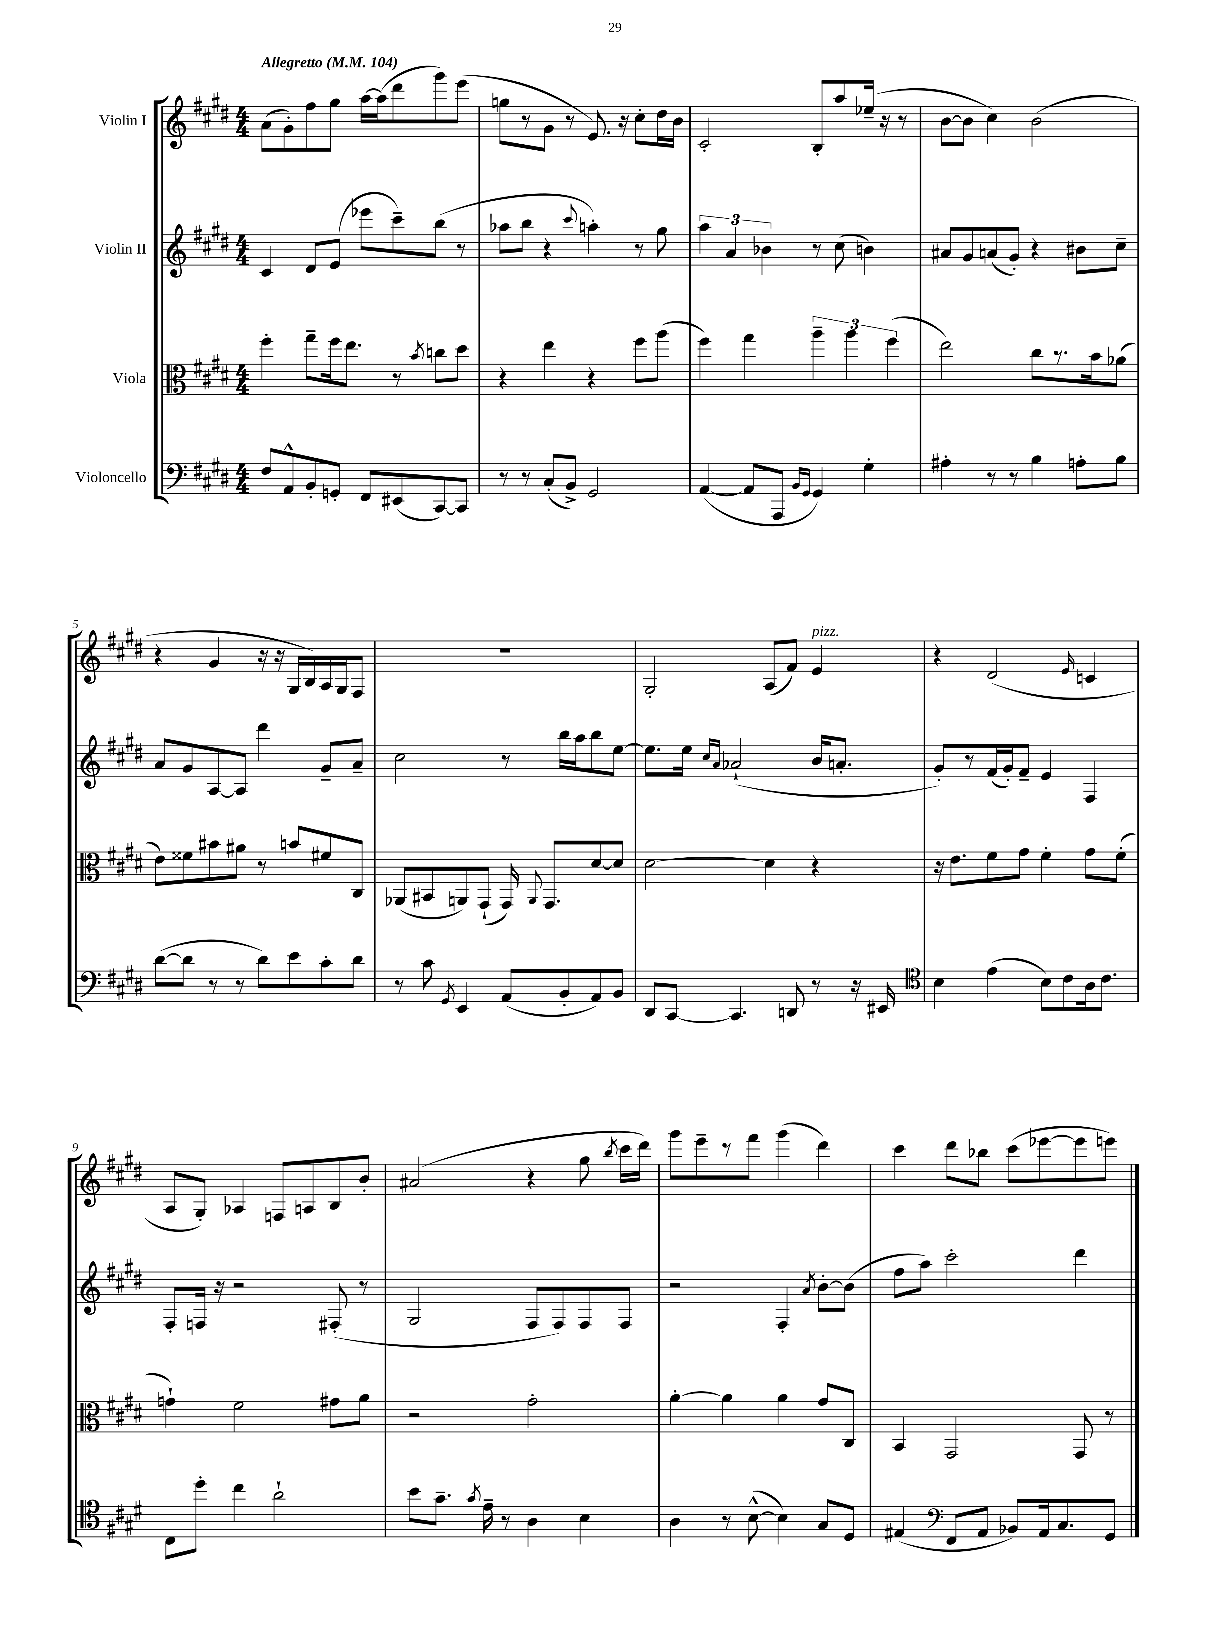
<<
\new StaffGroup <<
\new Staff = "s0" \with { instrumentName = "Violin I" } {
    \clef treble \key e \major \numericTimeSignature \time 4/4 \tempo "Allegretto" 4 = 104
    \autoBeamOff a'8[( gis'8-.) fis''8 gis''8] a''16[~ a''16( dis'''8 gis'''8) e'''8]( |
    g''8[ r8 gis'8] r8 e'8.) r16 cis''8[-. dis''16 b'16] |
    cis'2-. b8[-. a''8 ees''16]--( r16 r8 |
    b'8[~ b'8] cis''4) b'2( |
    r4 gis'4 r16 r16 gis16[ b16) a16 gis16 fis8] |
    R1 |
    gis2-. a8[( fis'8]) e'4^\markup { \italic "pizz." } |
    r4 dis'2( \grace { e'16 } c'4 |
    a8[ gis8]-.) aes4 f8[ a8 b8 b'8]-. |
    ais'2( r4 gis''8 \acciaccatura { b''8 } cis'''16[ dis'''16]) |
    gis'''8[ e'''8-- r8 fis'''8] gis'''4( dis'''4) |
    cis'''4 dis'''8[ bes''8] cis'''8[( ees'''8~ ees'''8 e'''8]) \bar "|." |
}
\new Staff = "s1" \with { instrumentName = "Violin II" } {
    \clef treble \key e \major \numericTimeSignature \time 4/4
    \autoBeamOff cis'4 dis'8[ e'8]( ees'''8[ cis'''8--) b''8]( r8 |
    aes''8[ b''8] r4 \appoggiatura { cis'''8 } a''4-.) r8 gis''8 |
    \tuplet 3/2 { a''4 a'4 bes'4 } r8 cis''8( b'4) |
    ais'8[ gis'8 a'8( gis'8]-.) r4 bis'8[ cis''8]-- |
    a'8[ gis'8 a8~ a8] dis'''4 gis'8[-- a'8]-- |
    cis''2 r8 b''16[ a''16 b''8 e''8]~ |
    e''8.[ e''16] \grace { cis''16[ a'16] } aes'2-!( b'16[ a'8.]-. |
    gis'8[-.) r8 fis'16( gis'16-.) fis'8]-- e'4 fis4 |
    fis8[-. f16] r16 r2 fis8-.( r8 |
    gis2 fis8[ fis8) fis8 fis8] |
    r2 fis4-. \acciaccatura { a'8 } b'8[~-. b'8]( |
    fis''8[ a''8]) cis'''2-. dis'''4 \bar "|." |
}
\new Staff = "s2" \with { instrumentName = "Viola" } {
    \clef alto \key e \major \numericTimeSignature \time 4/4
    \autoBeamOff fis''4-. gis''8[-- fis''16 e''8.] r8 \acciaccatura { b'8 } c''8[ dis''8] |
    r4 e''4 r4 fis''8[ a''8]( |
    fis''4) gis''4 \tuplet 3/2 { a''4-- a''4 fis''4( } |
    e''2) cis''8[ r8. b'16 aes'8]( |
    e'8[) fisis'8 bis'8 ais'8] r8 b'8[ fis'8 cis8] |
    aes,8[( bis,8 a,8) gis,8]-!( gis,16) \appoggiatura { a,8 } gis,8.[ dis'8~ dis'8] |
    dis'2~ dis'4 r4 |
    r16 e'8.[ fis'8 gis'8] fis'4-. gis'8[ fis'8]-.( |
    g'4-!) fis'2 gis'8[ a'8] |
    r2 gis'2-. |
    a'4~-. a'4 a'4 gis'8[ cis8] |
    b,4 gis,2 gis,8 r8 \bar "|." |
}
\new Staff = "s3" \with { instrumentName = "Violoncello" } {
    \clef bass \key e \major \numericTimeSignature \time 4/4
    \autoBeamOff fis8[ a,8-^ b,8-. g,8]-. fis,8[ eis,8( cis,8~) cis,8] |
    r8 r8 cis8[-.( b,8]->) gis,2 |
    a,4~( a,8[ a,,8] \grace { b,16[ gis,16] } gis,4) gis4-. |
    ais4-. r8 r8 b4 a8[-. b8] |
    dis'8[~( dis'8] r8 r8 dis'8[) e'8 cis'8-. dis'8] |
    r8 cis'8 \acciaccatura { gis,8 } e,4 a,8[( b,8-. a,8) b,8] |
    dis,8[ cis,8]~ cis,4. d,8 r8 r16 eis,16 |
    \clef tenor b4 e'4( b8[) cis'8 a16 cis'8.] |
    cis8[ dis''8]-. cis''4 a'2-! |
    b'8[ gis'8.]-- \acciaccatura { gis'8 } e'16-- r8 a4 b4 |
    a4 r8 b8~-^( b4) gis8[ dis8] |
    eis4( \clef bass fis,8[ a,8] bes,8[) a,16 cis8. gis,8] \bar "|." |
}
>>
>>
